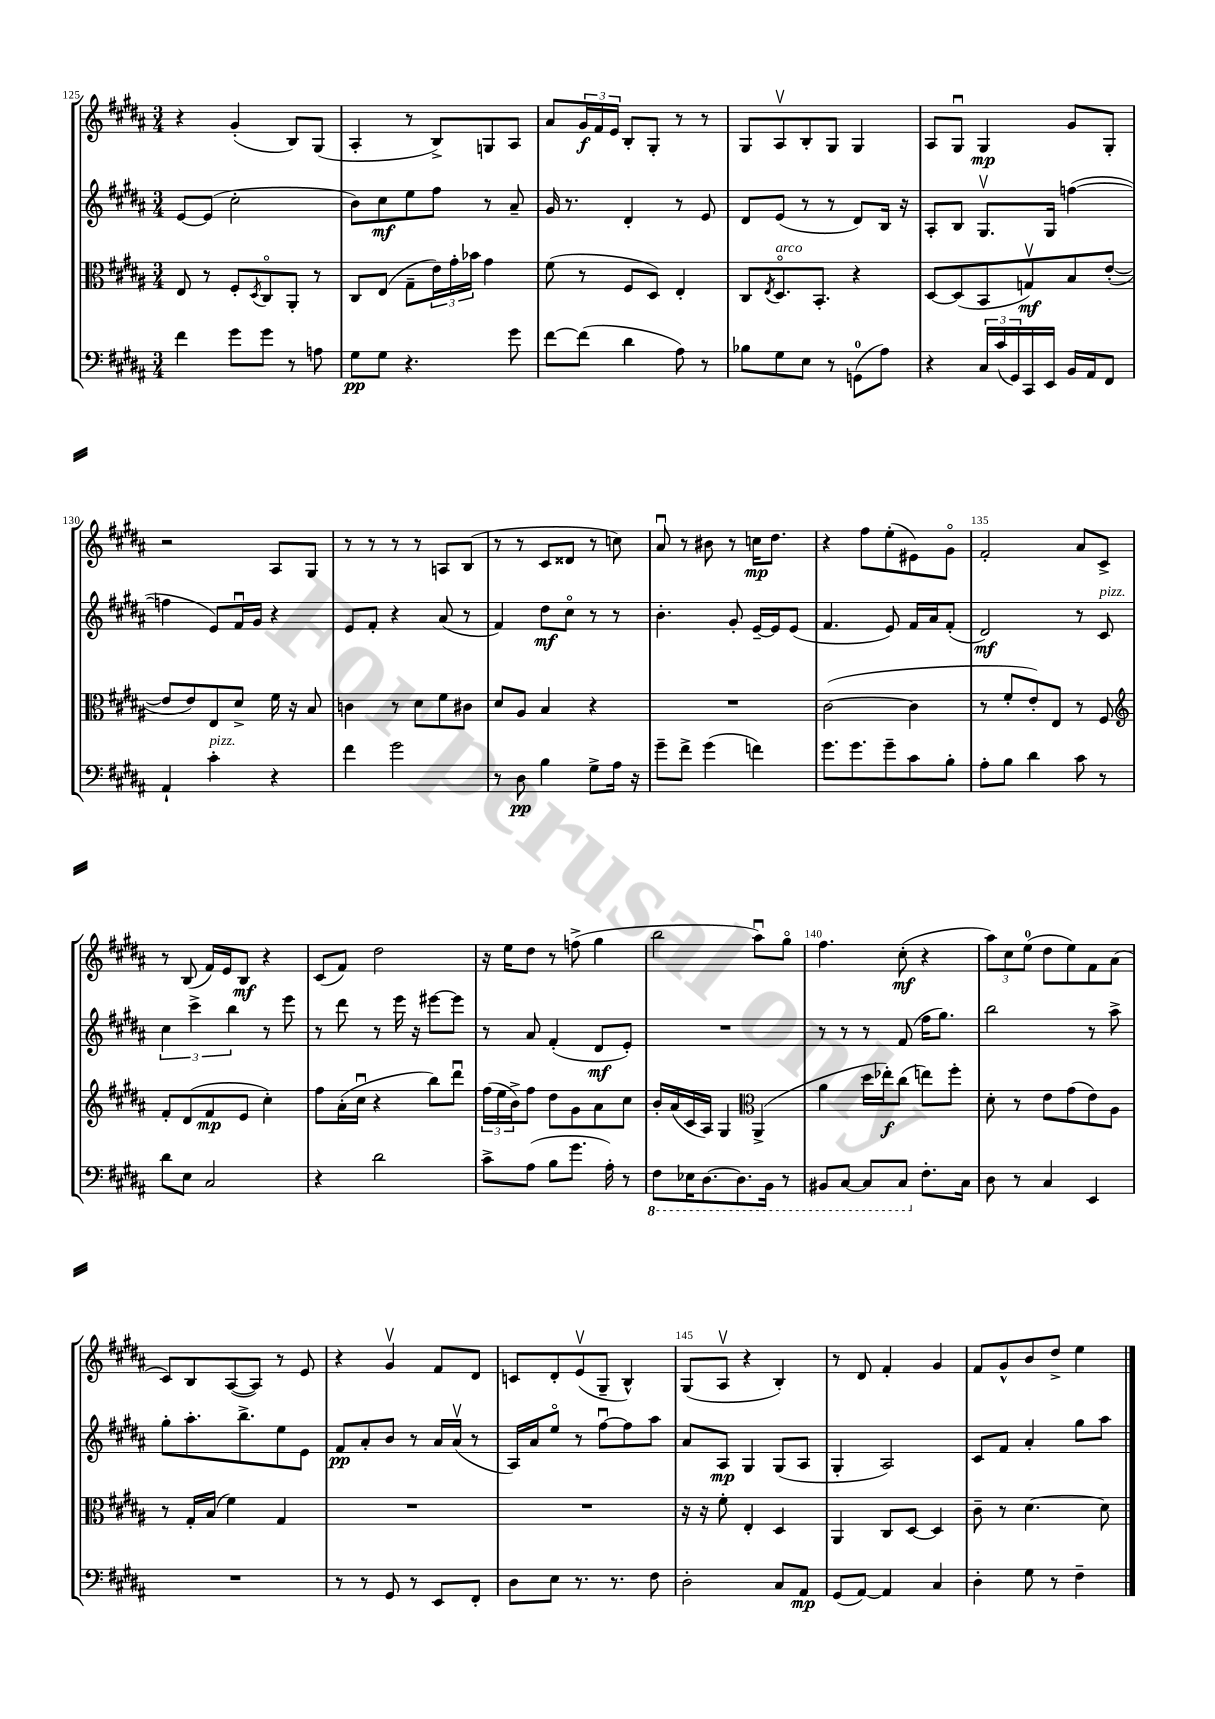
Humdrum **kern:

**kern	**kern	**kern	**kern
*staff4	*staff3	*staff2	*staff1
*clefF4	*clefC3	*clefG2	*clefG2
*k[f#c#g#d#a#]	*k[f#c#g#d#a#]	*k[f#c#g#d#a#]	*k[f#c#g#d#a#]
*M3/4	*M3/4	*M3/4	*M3/4
4f#	8E	[8e	4r
.	8r	(8e]	.
8g#	8F#'	2cc#'	(4g#'
.	8qD#	.	.
8g#	8C#o	.	.
8r	8AA#'	.	8B)
8A	8r	.	(8G#
=	=	=	=
8G#	8C#	8b)	4A#'
8G#	(8E	8cc#	.
4.r	8G#~	8ee	8r
.	24e)	8ff#	8B^)
.	24g#'	.	.
.	24b-	.	.
.	4g#	8r	8G
8g#	.	8a#~	8A#
=	=	=	=
[8f#	(8f#	16g#	8a#
.	.	8.r	.
(8f#]	8r	.	24g#
.	.	.	24f#
.	.	.	24e
4d#	8F#	4d#'	8B'
.	8D#)	.	8G#'
8A#)	4E'	8r	8r
8r	.	8e	8r
=	=	=	=
8B-	8C#	8d#	8G#
.	8qE	.	.
8G#	8.D#o	(8e	8A#v
8E	.	8r	8B'
.	8.BB'	.	.
8r	.	8r	8G#
(8GG	4r	8d#)	4G#
8A#)	.	16B	.
.	.	16r	.
=	=	=	=
4r	[8D#	8A#'	8A#
.	(8D#]	8B	8G#u
24C#	8BB	8.G#v	4G#
(24c#	.	.	.
24GG#)	.	.	.
16CC#	8Gv)	.	.
16EE	.	16G#	.
16BB	8B	([4ff	8g#
16AA#	.	.	.
8FF#	([8e'	.	8G#'
=	=	=	=
4AA#`	8e]	4ff]	2r
.	8e)	.	.
4c#'	8E	8e)	.
.	8d#^	16f#u	.
.	.	16g#	.
4r	16f#	4r	8A#
.	16r	.	.
.	8B	.	8G#
=	=	=	=
4f#	4c	8e	8r
.	.	8f#'	8r
2g#	8r	4r	8r
.	8d#	.	8r
.	8f#	(8a#	8A
.	8c#	8r	(8B
=	=	=	=
8r	8d#	4f#)	8r
8D#	8A#	.	8r
4B	4B	8dd#	8c#
.	.	8cc#o	8d##
8G#^	4r	8r	8r
16A#	.	8r	8cc)
16r	.	.	.
=	=	=	=
8g#~	2.r	4.b'	8a#u
8f#^	.	.	8r
(4g#	.	.	8b#
.	.	8g#'	8r
4f)	.	[16e~	16cc
.	.	16e]	8.dd#
.	.	(8e	.
=	=	=	=
8.g#	([2c#	4.f#	4r
8.g#	.	.	.
.	.	.	8ff#
8g#~	.	8e)	(8ee'
8c#	4c#]	16f#	8e#)
.	.	16a#	.
8B'	.	(8f#'	8g#o
=	=	=	=
8A#'	8r	2d#)	2f#'
8B	8f#'	.	.
4d#	8e')	.	.
.	8E	.	.
8c#	8r	8r	8a#
8r	8F#	8c#	8c#^
=	=	=	=
*	*clefG2	*	*
8d#	8f#'	6cc#	8r
8E	(8d#	.	(8B
.	.	6ccc#^	.
2C#	8f#	.	16f#)
.	.	.	16e
.	.	6bb	.
.	8e	.	8B
.	4cc#')	8r	4r
.	.	8eee	.
=	=	=	=
4r	8ff#	8r	(8c#
.	(16a#'	8ddd#	8f#)
.	16cc#u	.	.
2d#	4r	8r	2dd#
.	.	16eee	.
.	.	16r	.
.	8bb)	[8eee#	.
.	8ddd#u	8eee#]	.
=	=	=	=
8c#^	(24ff#	8r	16r
.	24ee	.	.
.	.	.	16ee
.	24b^)	.	.
(8A#	8ff#	8a#	8dd#
8B	8dd#	(4f#'	8r
8.g#	8g#	.	(8ff^
.	8a#	8d#	4gg#
16A#')	.	.	.
8r	8cc#	8e')	.
=	=	=	=
8FF#	16b'	2.r	2bb
.	(16a#	.	.
16EE-	16c#	.	.
[8.DD#	16A#)	.	.
.	4G#	.	.
8.DD#]	.	.	.
*	*clefC3	*	*
.	(4AA#^	.	8aa#u)
16BBB	.	.	.
8r	.	.	8gg#o
=	=	=	=
8BBB#	4a#	8r	4.ff#
[8CC#	.	8r	.
8CC#]	16dd#	8r	.
.	16ee-')	.	.
8CC#	(8cc#	(8f#	(8cc#'
8.F#'	8ee)	16ff#	4r
.	.	8.gg#)	.
.	8ff#'	.	.
16C#	.	.	.
=	=	=	=
8D#	8d#'	2bb	12aa#)
.	.	.	12cc#
8r	8r	.	.
.	.	.	(12ee
4C#	8e	.	8dd#
.	(8g#	.	8ee)
4EE	8e)	8r	8f#
.	8A#	8aa#^	(8a#
=	=	=	=
2.r	8r	8gg#'	8c#)
.	16G#'	8.aa#'	8B
.	(16B	.	.
.	4f#)	.	([8A#
.	.	8.bb^	.
.	.	.	8A#])
.	4G#	8ee	8r
.	.	8e	8e
=	=	=	=
8r	2.r	8f#	4r
8r	.	8a#'	.
8GG#	.	8b	4g#v
8r	.	8r	.
8EE	.	16a#	8f#
.	.	(16a#v	.
8FF#'	.	8r	8d#
=	=	=	=
8D#	2.r	16A#)	8c
.	.	16a#	.
8E	.	8eeo	8d#'
8.r	.	8r	(8ev
.	.	[8ff#u	8G#~
8.r	.	.	.
.	.	8ff#]	4B^^)
8F#	.	8aa#	.
=	=	=	=
2D#'	16r	8a#	(8G#
.	16r	.	.
.	8f#'	8A#	8A#v
.	4E'	4G#	4r
8C#	4D#	(8G#	4B')
8AA#	.	8A#	.
=	=	=	=
(8GG#	4AA#	4G#'	8r
[8AA#)	.	.	8d#
4AA#]	8C#	2A#)	4f#'
.	[8D#	.	.
4C#	4D#]	.	4g#
=	=	=	=
4D#'	8c#~	8c#	8f#
.	8r	8f#	8g#^^
8G#	[4.d#	4a#'	8b
8r	.	.	8dd#^
4F#~	.	8gg#	4ee
.	8d#]	8aa#	.
==	==	==	==
*-	*-	*-	*-
